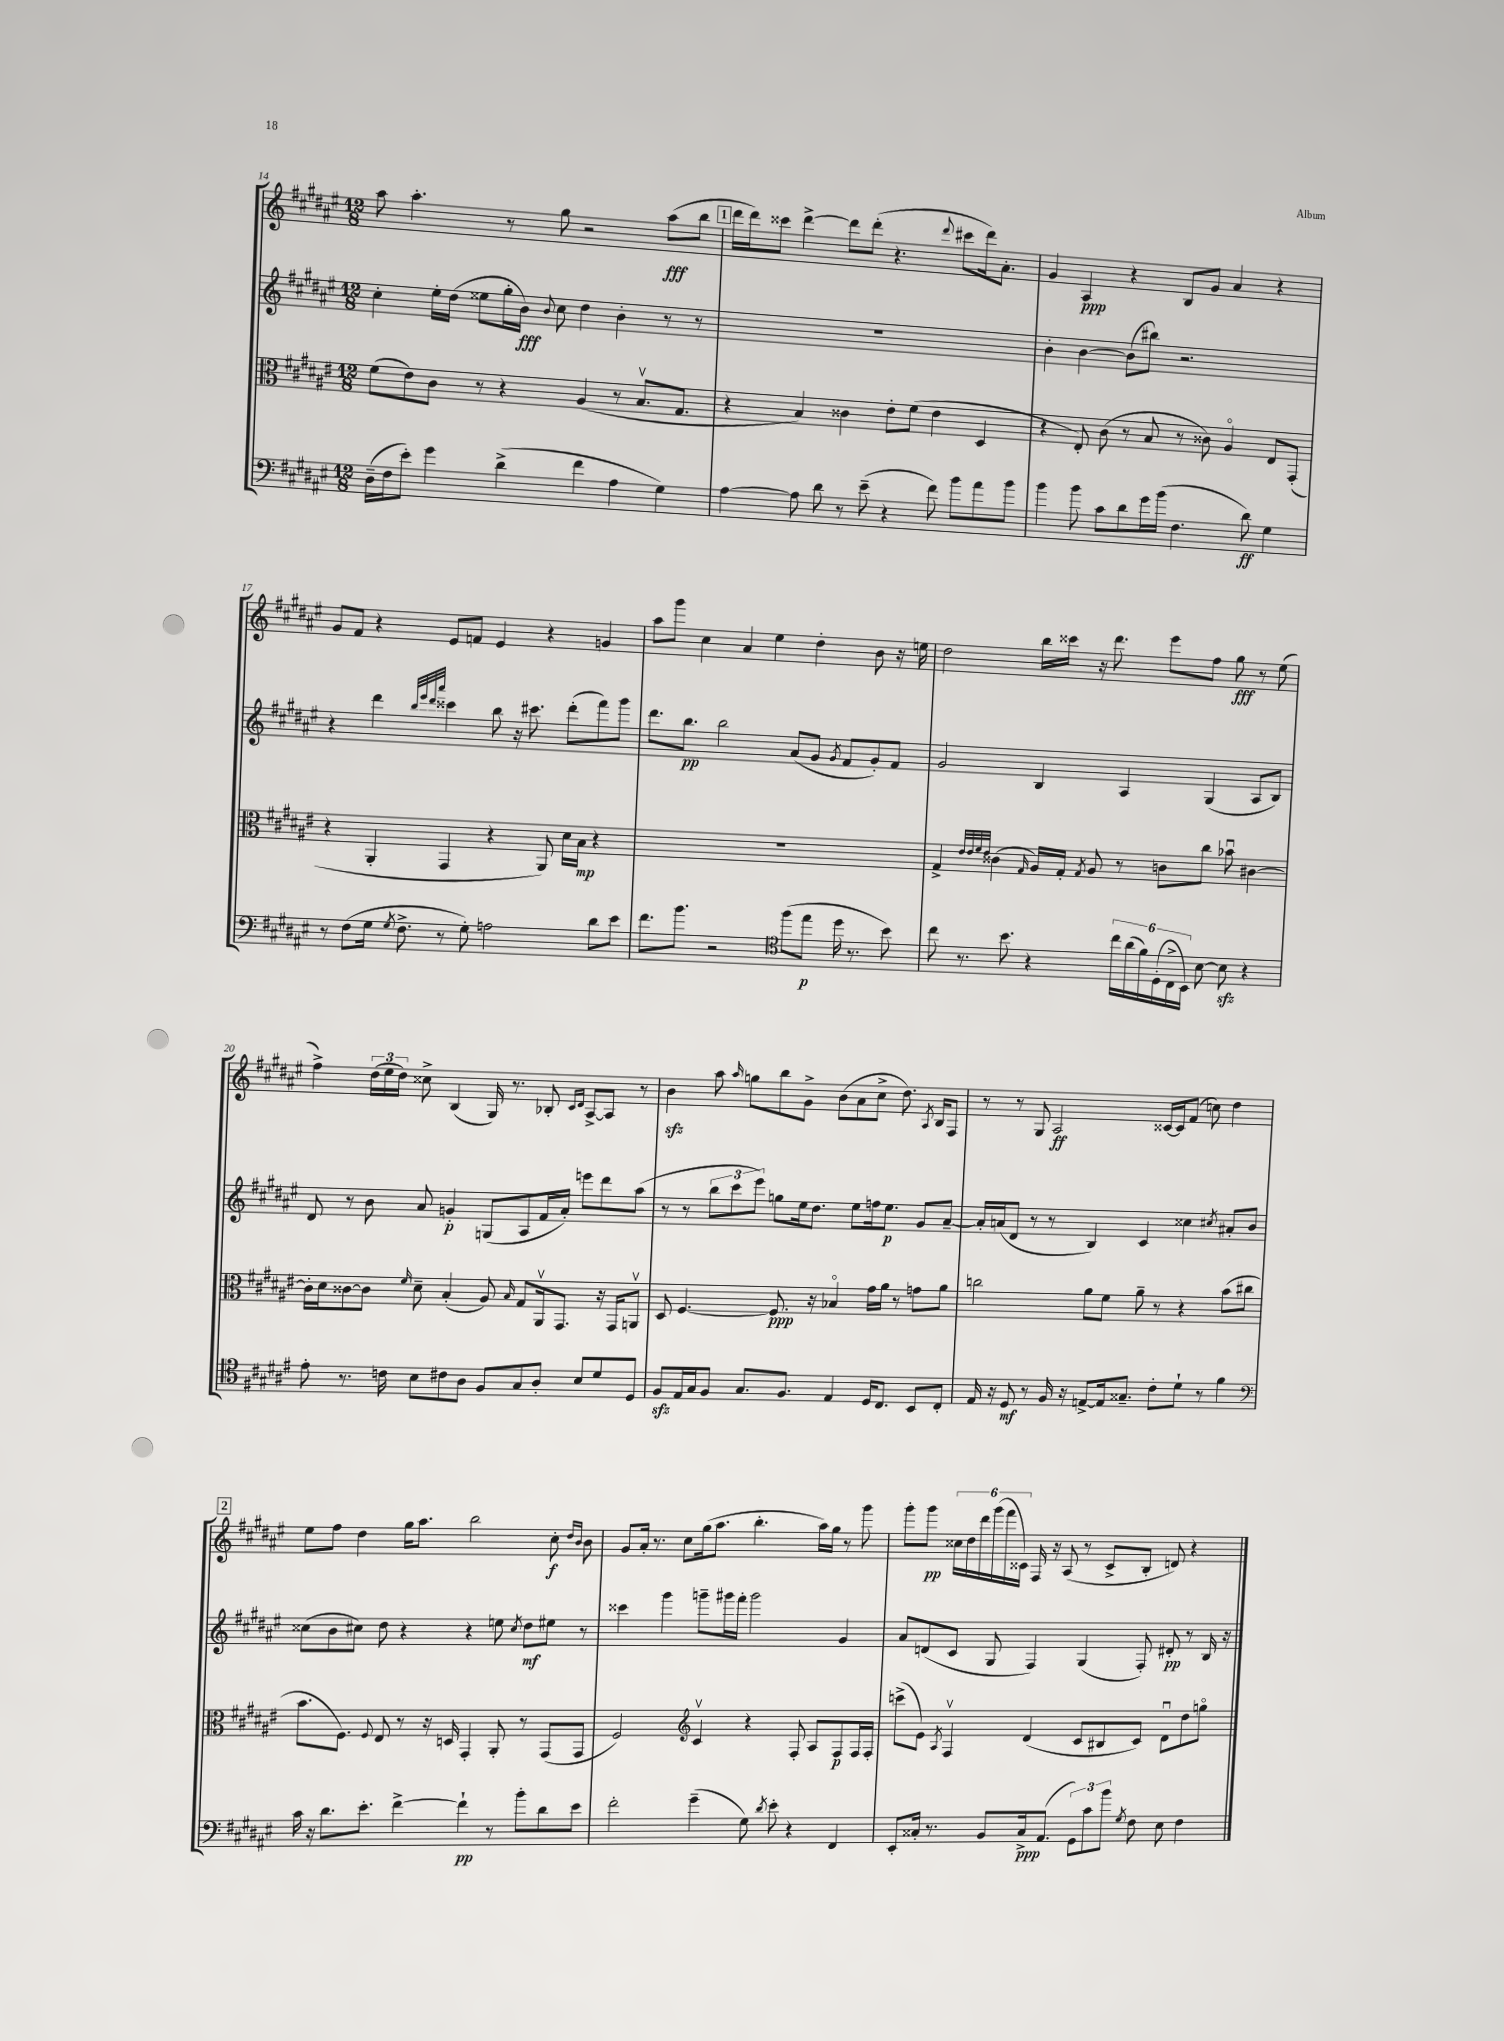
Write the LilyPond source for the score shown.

<<
\new StaffGroup <<
\new Staff = "s0" {
    \clef treble \key fis \major \numericTimeSignature \time 12/8
    \autoBeamOff ais''8 ais''4.-. r8 gis''8 r2 ais''8[\fff( b''8] |
    \mark \markup { \box "1" } dis'''16[ dis'''16) cisis'''8] dis'''4~-> dis'''8[ dis'''8]-.( r4. \appoggiatura { dis'''8 } cis'''8[ dis'''16) ais'8.]-. |
    gis'4 ais4\ppp r4 b8[ gis'8] ais'4 r4 |
    gis'8[ fis'8] r4 eis'8[ f'8] eis'4 r4 g'4 |
    ais''8[ gis'''8] cis''4 ais'4 eis''4 dis''4-. b'8 r16 e''16 |
    dis''2 b''16[ cisis'''16] r16 dis'''8. eis'''8[ fis''8] gis''8\fff r8 eis''8( |
    fis''4->) \tuplet 3/2 { dis''16[( eis''16 dis''16]) } cisis''8-> b4( gis16) r8. bes8-. \grace { cis'16[ dis'16] } ais8[~-> ais8] r8 |
    b'4\sfz ais''8 \grace { ais''16 } g''8[ b''8 gis'8]-> b'8[( ais'8 cis''8]-> dis''8.) \acciaccatura { ais8 } b16[ fis8] |
    r8 r8 gis8 ais2\ff cisis'16[~ cisis'16 fis'8]( c''8) dis''4 |
    \mark \markup { \box "2" } eis''8[ fis''8] dis''4 gis''16[ ais''8.] b''2 cis''8-.\f \grace { dis''16[ b'16] } b'8 |
    gis'8[ ais'16]-. r8. cis''8[ gis''16( ais''8.] b''4.-. ais''16[) gis''16] r8 gis'''8 |
    gis'''8[-. gis'''8]\pp \tuplet 6/4 { cisis''16[ dis''16 dis'''16 gis'''16( fis'''16 cisis'16]) } fis16 r16 ais8( r8 cisis'8[-> b8]-. d'8) r4 \bar "|." |
}
\new Staff = "s1" {
    \clef treble \key fis \major \numericTimeSignature \time 12/8
    \autoBeamOff cis''4-. eis''16[-. dis''16]( eisis''8[ gis''16-. b'16]\fff) \appoggiatura { b'8 } cis''8 dis''4 b'4-. r8 r8 |
    \mark \markup { \box "1" } R1. |
    b'4-. b'4~ b'8[( bis''8]) r2. |
    r4 dis'''4 \grace { b''32[ eis'''32 dis'''32 ais'''32] } cisis'''4 b''8 r16 cis'''8. dis'''8[-.( fis'''8) gis'''8] |
    dis'''8.[ b''8.]\pp b''2 ais'8[( gis'8] \acciaccatura { gis'8 } fis'8[ gis'8-.) fis'8] |
    gis'2 b4 ais4 gis4( ais8[ b8]) |
    dis'8 r8 b'8 ais'8 g'4-.\p g8[( ais8 fis'16 ais'16]-.) e'''8[ dis'''8 ais''8]( |
    r8 r8 \tuplet 3/2 { b''8[ cis'''8 eis'''8]) } g''8[ eis''16 dis''8.] eis''8[ f''16 eis''8.]\p gis'8[ ais'8]~-- |
    ais'16[-. a'16( dis'8] r8 r8 b4) cis'4 cisis''4 \acciaccatura { cis''8 } ais'8[-. b'8] |
    \mark \markup { \box "2" } cisis''8[( b'8 cis''8]) dis''8 r4 r4 e''8 \acciaccatura { cis''8 } dis''8[\mf eis''8] r8 |
    cisis'''4 gis'''4 g'''8[-- gis'''16 fis'''16]-. gis'''2 gis'4 |
    ais'8[ d'8( cis'8] gis8 fis4) gis4( fis8-.) dis'8-.\pp r8 b16 r16 \bar "|." |
}
\new Staff = "s2" {
    \clef alto \key fis \major \numericTimeSignature \time 12/8
    \autoBeamOff fis'8[( eis'8) cis'8] r8 r4 ais4( r8 b8.[\upbow gis8.] |
    \mark \markup { \box "1" } r4 b4) cisis'4 eis'8[-. fis'8]( eis'4 dis4 |
    r4 eis8-.) cis'8( r8 b8 r8 cisis'8) ais4\flageolet eis8[ gis,8]-.( |
    r4 ais,4-. gis,4 r4 ais,8) dis'16[ b16]\mp r4 |
    R1. |
    gis4-> \grace { eis'32[ eis'32 fis'32 eis'32] } cisis'4( \grace { gis16 } ais16[) gis16]-. \acciaccatura { gis8 } ais8 r8 c'8[ cis''8] bes'8\downbow cis'4~ |
    cis'16[-. dis'16 cisis'8~ cisis'8] \grace { fis'16 } dis'8-- b4-.( ais8) \grace { b16 } gis8[ ais,16\upbow gis,8.] r16 gis,16[ a,8]\upbow |
    dis8 fis4.~ fis8.\ppp r16 bes4\flageolet gis'16[ ais'16] r8 g'8[ ais'8] |
    c''2 ais'8[ fis'8] ais'8-- r8 r4 b'8[( cis''8] |
    \mark \markup { \box "2" } b'8.[ fis8.]) \appoggiatura { fis8 } eis8 r8 r16 d16 gis,4-. ais,8-. r8 gis,8[( gis,8] |
    fis2) \clef treble cis'4\upbow r4 fis8-. ais8[ fis8\p fis16 fis16]-. |
    c'''8[->( eis'8]) \acciaccatura { ais8 } fis4\upbow dis'4( cis'8[ bis8 cis'8]) dis'8[\downbow dis''8 g''8]\flageolet \bar "|." |
}
\new Staff = "s3" {
    \clef bass \key fis \major \numericTimeSignature \time 12/8
    \autoBeamOff dis16[--( fis16 eis'8]-.) gis'4 dis'4->( fis'4 ais4 gis4) |
    \mark \markup { \box "1" } ais4~ ais8 dis'8 r8 eis'8--( r4 fis'8) b'8[ ais'8 b'8] |
    b'4 b'8 cis'8[ dis'8 gis'16 b'16]( fis4. dis'8\ff) gis4 |
    r8 fis8[( gis16] \acciaccatura { gis8 } fis8.-> r8 gis8-.) a2 dis'8[ eis'8] |
    fis'8.[ b'8.] r2 \clef tenor fis''8[( eis''8]\p dis''16 r8. b'8) |
    cis''8 r8. b'8. r4 \tuplet 6/4 { cis''16[ ais'16( fis'16) dis16-.( cis16-> b,16]) } b8~ b8\sfz r4 |
    eis'8-. r8. c'16 b8[ cis'8 ais8] fis8[ gis8 ais8]-. b8[ dis'8 dis8] |
    fis8[\sfz eis16 gis16 fis8] gis8.[ fis8.] eis4 dis16[ cis8.] b,8[ cis8]-. |
    eis16 r16 dis8\mf r8 fis16 r16 e8[~-> e16 gisis8.]-- cis'8[-. dis'8]-! r8 fis'4 |
    \mark \markup { \box "2" } \clef bass cis'16 r16 dis'8.[ eis'8.]-. fis'4~-> fis'4-!\pp r8 b'8[-. dis'8 eis'8] |
    fis'2-. gis'4--( gis8) \acciaccatura { dis'8 } eis'8-. r4 fis,4 |
    eis,8[-. cisis16]-. r8. b,8[ cisis16->\ppp ais,8.]( \tuplet 3/2 { gis,8[) cis'8 b'8] } \acciaccatura { gis8 } fis8 eis8 fis4 \bar "|." |
}
>>
>>
\layout { \context { \Score currentBarNumber = #14 } }
